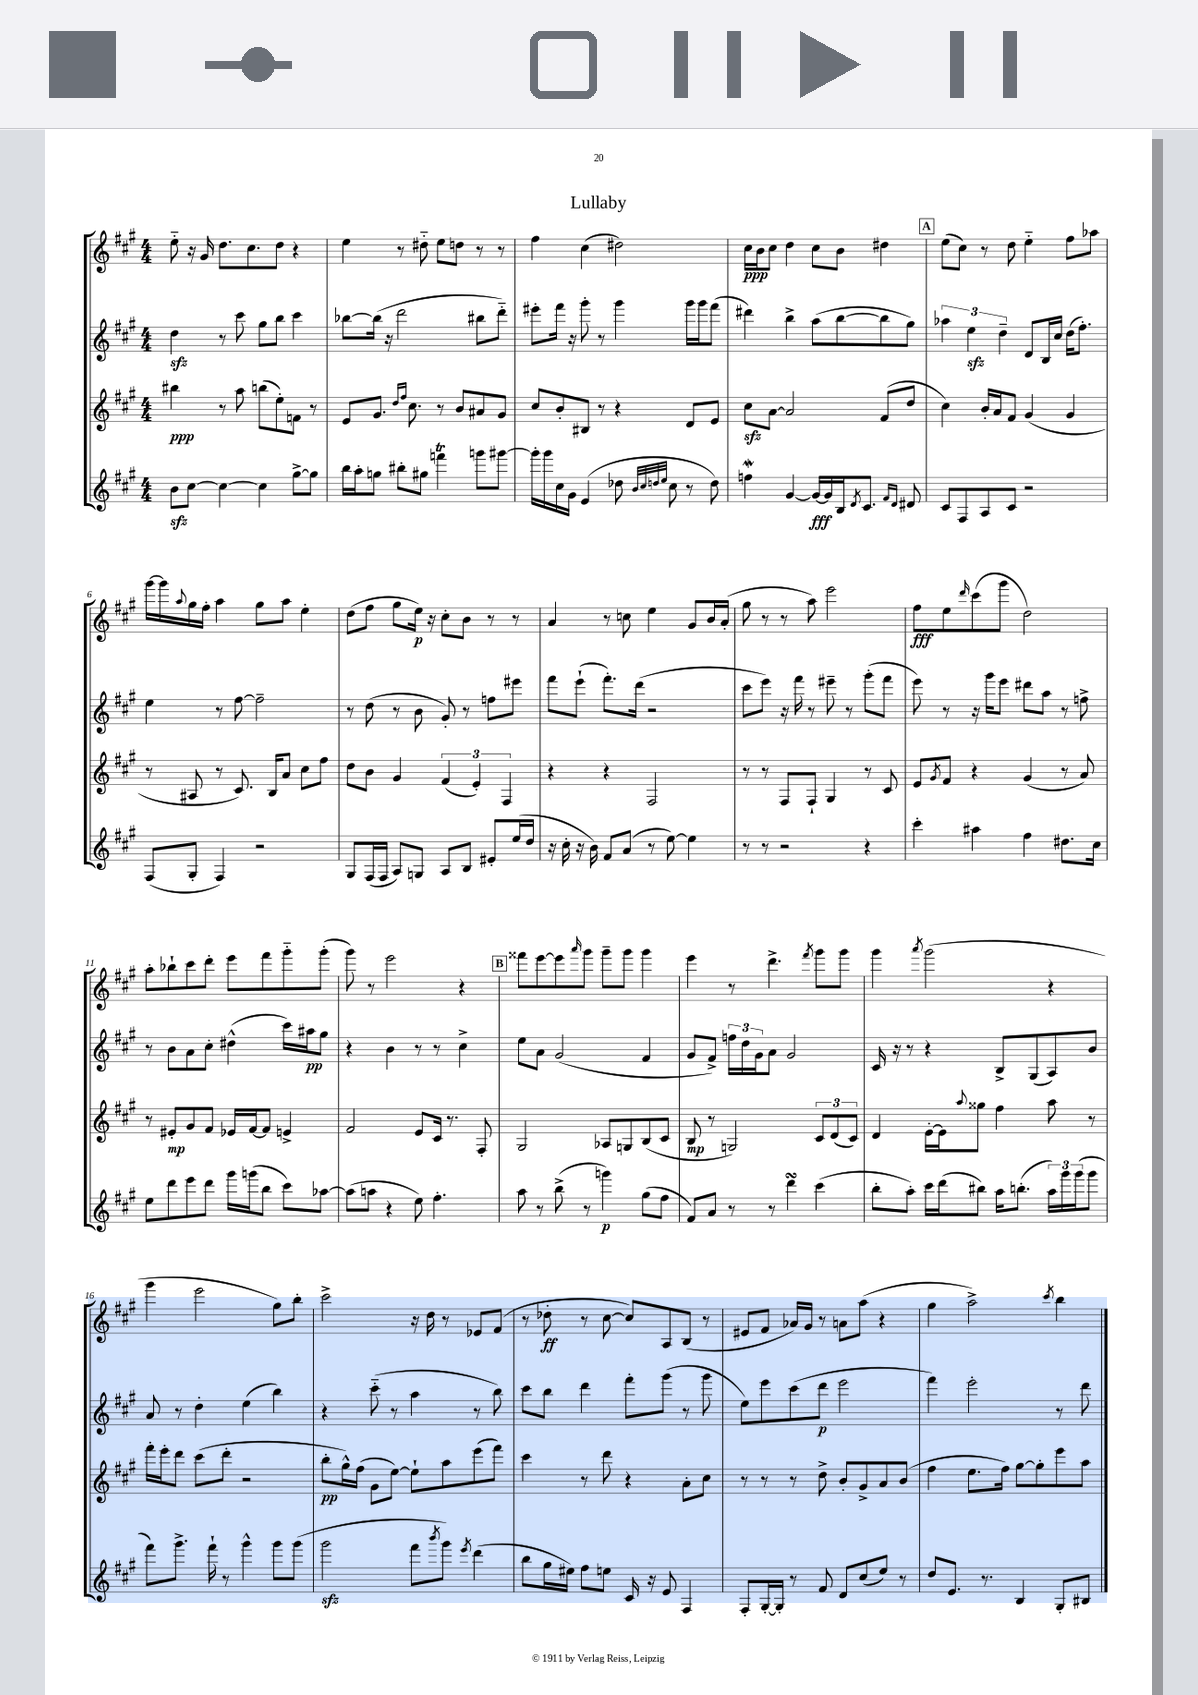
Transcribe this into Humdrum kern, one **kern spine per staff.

**kern	**kern	**kern	**kern
*staff4	*staff3	*staff2	*staff1
*clefG2	*clefG2	*clefG2	*clefG2
*k[f#c#g#]	*k[f#c#g#]	*k[f#c#g#]	*k[f#c#g#]
*M4/4	*M4/4	*M4/4	*M4/4
8b\L	4bb#\	4dd\	8ee'~\
[8cc#\J	.	.	16r
.	.	.	16g#/
4cc#\_	8r	8r	8.dd\L
.	8aa\	8ccc#\	.
.	.	.	8.cc#\
4cc#\]	(8bb\L	8gg#\L	.
.	8ee'\)	8bb\J	8dd\J
[8gg#^\L	8f\J	4ccc#\	4r
8gg#\]J	8r	.	.
=	=	=	=
16bb\LL	8e/L	[8bb-\L	4ee\
16aa'\J	.	.	.
8gg\J	8.g#/J	(16bb-\]Jk	.
.	.	16r	.
8bb#'\L	.	2ddd\	8r
.	16qqdd/LL	.	.
.	16qqff#/JJ	.	.
.	8.cc#\	.	.
8gg#\J	.	.	8dd#'~\
4fff\	8r	.	8ee\L
.	8b/L	.	8dd\J
8ggg\L	8a#/	8bb#\L	8r
[8ggg#\J	8g#/J	8ddd'~\J)	8r
=	=	=	=
16ggg#'\]LL	8cc#/L	8eee#'\L	4ff#\
16ggg#\	.	.	.
16cc#\	8b'/	16fff#\Jk	.
16g#\JJ	.	16r	.
(4e/	8B#/J	8ggg#'\	(4cc#\
.	8r	8r	.
8dd-\	4r	4ggg#\	2dd#\)
32qqb/LLL	.	.	.
32qqcc#/	.	.	.
32qqdd/	.	.	.
32qqee/JJJ	.	.	.
8cc#\	.	.	.
8r	8d/L	16ggg#\LL	.
.	.	16ggg#\J	.
8dd\)	8e/J	(8fff#\J	.
=	=	=	=
4ff\	8cc#\L	4ddd#\)	16cc#\LL
.	.	.	16b\J
.	[8a\J	.	8cc#\J
[4g#/	2a/]	4bb^\	4dd\
16g#/_LL	.	(8aa\L	8cc#\L
16g#/]	.	.	.
16B/J	.	[8bb\	8b\J
8qd/	.	.	.
8.c#/J	.	.	.
.	(8f#/L	8bb\]	4dd#\
16qqf#/LL	.	.	.
16qqd/JJ	.	.	.
8d#/	8dd/J	8gg#\J)	.
=	=	=	=
8c#/L	4cc#\)	6aa-\	(8ee\L
8F#/	.	.	8cc#\J)
.	.	6ee\	.
8A/	16b'/LL	.	8r
.	16a/J	.	.
.	.	6dd~\	.
8c#/J	8f#/J	.	8dd\
2r	(4g#/	8d/L	4ee'~\
.	.	16B/L	.
.	.	16cc#/JJ	.
.	4g#/	(16dd\LK	8ff#\L
.	.	8.ff#'\J)	.
.	.	.	8aa-\J
=	=	=	=
(8F#/L	8r	4ee\	[16ggg#\LL
.	.	.	16ggg#\]
.	.	.	8qqaa/
8G#'/J	8A#/	.	16gg#\
.	.	.	16ff#'\JJ
4F#/)	8r	8r	4aa\
.	8.c#/)	[8ff#\	.
2r	.	2ff#~\]	8gg#\L
.	16B/LK	.	.
.	8a/J	.	8aa\J
.	8cc#\L	.	4ee'\
.	8ff#\J	.	.
=	=	=	=
8G#/L	8dd\L	8r	(8dd\L
(16F#/L	8b\J	(8dd\	8ff#\J
16F#/JJ	.	.	.
8A/L)	4g#/	8r	8gg#\L
8G/J	.	8b\	16ee\Jk)
.	.	.	16r
8A/L	(6f#/	8g#'/)	8cc#'\L
8B/J	.	8r	8b\J
.	6e'/)	.	.
8e#'/L	.	8ff\L	8r
.	6F#/	.	.
(16ee/L	.	8eee#\J	8r
16dd/JJ	.	.	.
=	=	=	=
16r	4r	8fff#\L	4a/
16cc#'\	.	.	.
16r	.	(8eee`\J	.
16b\)	.	.	.
8f#/L	4r	8.fff#'\L)	8r
(8a/J	.	.	8cc\
.	.	(16ddd\Jk	.
8r	2F#/	2r	4ee\
[8ee\)	.	.	.
4ee\]	.	.	8g#/L
.	.	.	16b/L
.	.	.	(16a'/JJ
=	=	=	=
8r	8r	8ccc#\L	8gg#\
8r	8r	8eee\J)	8r
2r	8F#/L	16r	8r
.	.	16fff#\	.
.	8F#`/J	8r	8aa\)
.	4G#/	8eee#~\	2eee\
.	.	8r	.
4r	8r	(8ggg#'\L	.
.	8c#/	8fff#\J	.
=	=	=	=
4ccc#'\	8e/L	8eee\)	8ff#\L
.	8qg#/	.	.
.	8f#/J	8r	8ee\
.	.	.	16qqddd/
4aa#\	4r	16r	(8ccc#\
.	.	16ggg#\LK	.
.	.	8eee\J	8ggg#\J
4ff#\	(4g#/	8ddd#\L	2dd\)
.	.	8aa\J	.
8.dd#\L	8r	8r	.
.	8a/)	8ff^\	.
16cc#\Jk	.	.	.
=	=	=	=
8ee\L	8r	8r	8aa'\L
8ddd\	8e#'/L	8b\L	8bb-`\
8eee\	8g#/	8a\	8ccc#\
8ddd\J	8f#/J	8cc#'\J	8ddd'\J
16ggg#\LL	16e-/LL	(4dd#^^\	8eee\L
(16ggg\J	[16f#/J	.	.
8bb\J	8f#/]J	.	8fff#\
8ccc#\L)	4e^/	16ccc#\LL)	8ggg#'~\
.	.	16aa#\J	.
[8aa-\J	.	8gg#\J	(8ggg#'\J
=	=	=	=
(8aa-\]L	2f#/	4r	8ggg#\)
8aa\J	.	.	8r
4r	.	4b\	2eee\
8ee\)	8e/L	8r	.
4.ff#'\	16c#/Jk	8r	.
.	8.r	.	.
.	.	4cc#^\	4r
.	8F#'/	.	.
=	=	=	=
8aa\	2G#/	8ee\L	8fff##\L
8r	.	8a\J	[8eee\
(8bb^\	.	(2g#/	8eee\]
.	.	.	16qqaaa/
8r	.	.	8ggg#\J
4ggg\)	8A-/L	.	8ggg#~\L
.	8G/	.	8ggg#\J
(8gg#\L	(8B/	4f#/	4ggg#\
8ff#\J	8c#/J	.	.
=	=	=	=
8f#/L)	8B/	8g#/L	4eee\
8a/J	8r	8f#^/J)	.
8r	2G/)	24ff\LL	8r
.	.	24dd\	.
.	.	24g#\J	.
8r	.	8a\J	4.ddd^\
4ddd\	.	2g#/	.
.	.	.	8qfff#/
(4ccc#\	12c#/L	.	8ggg#\L
.	(12d/	.	.
.	.	.	8ggg#\J
.	12c#/J)	.	.
=	=	=	=
8bb'\L	4d/	16c#/	4ggg#\
.	.	16r	.
8aa'\J)	.	8r	.
.	.	.	8qaaa/
16ccc#\LL	[16e'\LL	4r	(2ggg#\
(16ddd\J	16e\]J	.	.
.	8qqaa/	.	.
8bb#\J)	8gg##\J	.	.
16aa\LK	4ff#\	8B^/L	.
(8.bb'\J	.	.	.
.	.	(8G#/	.
24aa\LL)	8aa\	8A/)	4r
24ggg#\	.	.	.
(24ggg#\J	.	.	.
8ggg#\J	8r	8b/J	.
=	=	=	=
8fff#\L)	16fff#'\LL	8a/	4ggg#\
.	16eee'\J	.	.
8.ggg#^\J	8ddd\J	8r	.
.	(8ccc#\L	4dd'\	2eee\
16fff#`\	.	.	.
8r	8ddd'\J	.	.
4ggg#^^\	2r	(4ee\	.
8ggg#\L	.	4bb\)	8gg#\L)
(8ggg#\J	.	.	8bb'\J
=	=	=	=
2ggg#\	8bb'\L	4r	2ccc#^\
.	16gg#^^\L)	.	.
.	(16ff#\JJ	.	.
.	8g#\L	(8ccc#'~\	.
.	[8ee\J)	8r	.
8fff#\L	8ee`\]L	4aa\	16r
.	.	.	16dd\
8qbbb/	.	.	.
8ggg#\J)	8aa\	.	8r
8qeee/	.	.	.
(4ddd\	(8eee\	8r	8e-/L
.	8fff#\J)	8bb\)	(8f#/J
=	=	=	=
8bb\L	4ccc#\	8ccc#\L	8r
16gg#\L	.	8bb\J	8dd-'\
16ee#\JJ)	.	.	.
8ff#\L	8r	4ddd\	8r
8ee\J	8ddd\	.	[8cc#\
16c#/	4r	8fff#'\L	8cc#/]L)
16r	.	.	.
8e/	.	(8ggg#\J	8A/
4F#/	8a'\L	8r	(8B/J
.	8cc#\J	8ggg#\	8r
=	=	=	=
8F#'/L	8r	8ee\L)	8e#/L
[16G#'/L	8r	8eee\	8f#/J
16G#'/]JJ	.	.	.
8r	8r	(8ccc#\	16a-/LL)
.	.	.	16g#/JJ
8f#/	8dd^\	8ddd\J	8r
8d/L	8b'/L	2eee\	8a\L
(8cc#/	8g#^/	.	(8aa\J
8ee/J)	8a/	.	4r
8r	(8b/J	.	.
=	=	=	=
8dd/L	4ff#\	4fff#\)	4gg#\
8.e/J	.	.	.
.	8.ee\L	2eee'\	2aa^\)
8.r	.	.	.
.	16ff#\Jk)	.	.
4B/	[8gg#\L	.	.
.	8gg#'\]	.	.
.	.	.	8qccc#/
8G#'/L	8eee\	8r	4bb\
8B#/J	8aa\J	8ddd\	.
==	==	==	==
*-	*-	*-	*-
